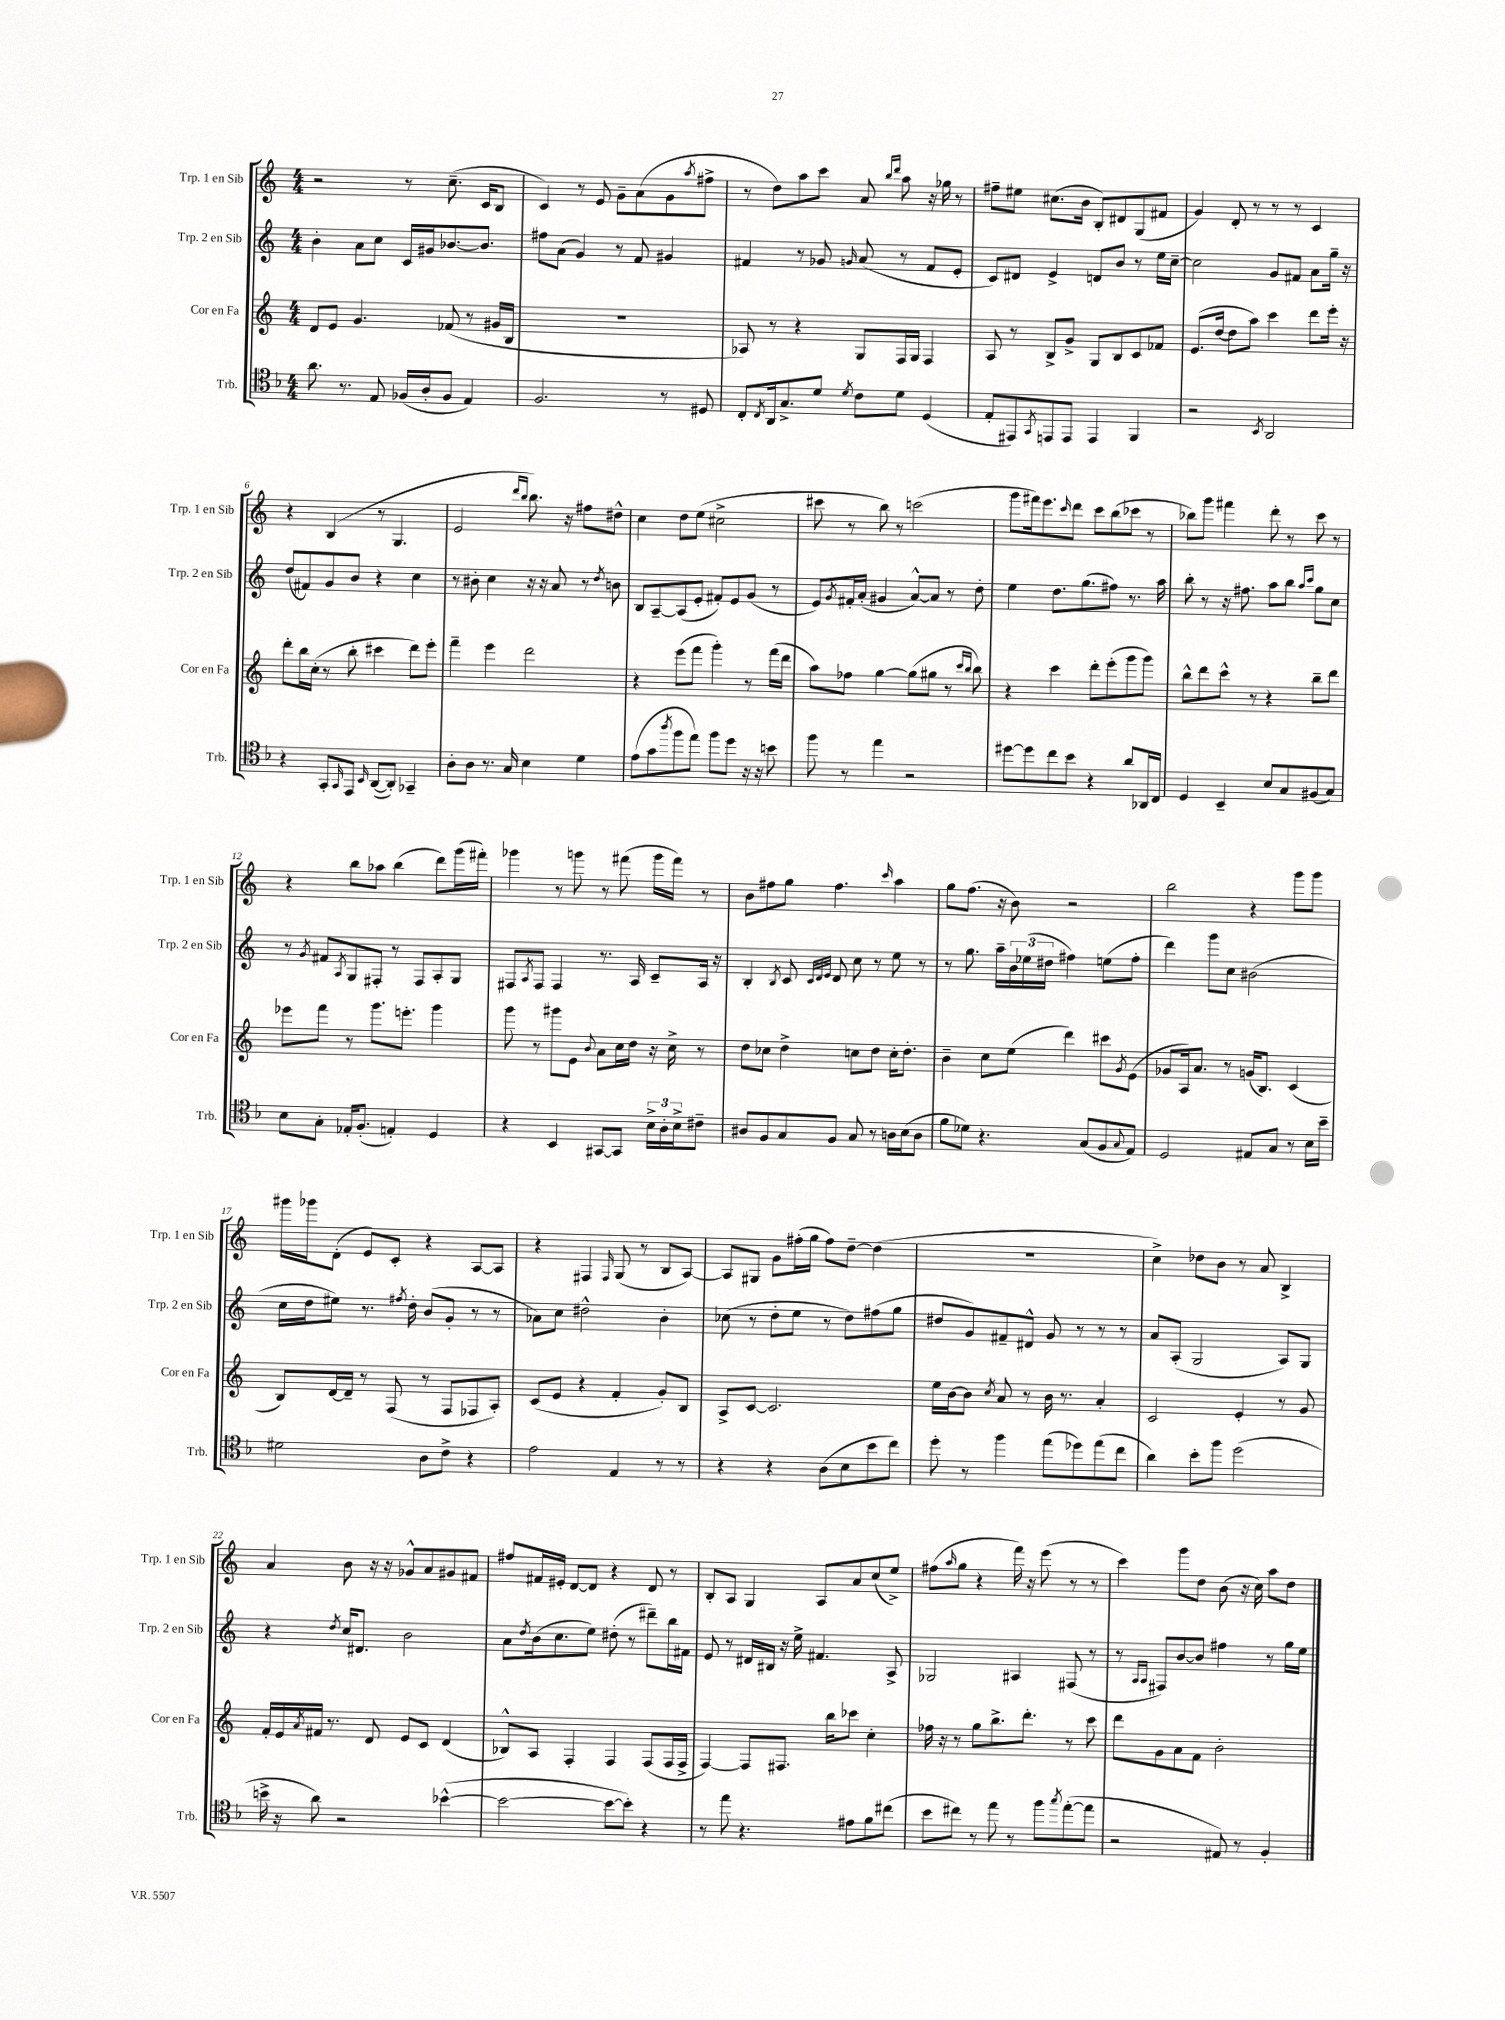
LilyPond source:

<<
\new StaffGroup <<
\new Staff = "s0" \with { instrumentName = "Trp. 1 en Sib" shortInstrumentName = "Trp. 1 en Sib" } {
    \clef treble \key c \major \numericTimeSignature \time 4/4
    r2 r8 c''8.--( c'16 b8 |
    c'4) r8 e'8 g'8-- a'8( g'8 \acciaccatura { a''8 } fis''8-> |
    r8 d''8) a''8 c'''8 a'8 \grace { b''16 d'''16 } a''8 r16 ges''16 r8 |
    fis''8-- eis''8 cis''8.( b'16 b8-.) dis'8 g8( fis'8 |
    g'4) d'8-. r8 r8 r8 c'4 |
    r4 b4( r8 g4. |
    e'2 \grace { d'''16 b''16 } b''8.) r16 fis''8 dis''8-^ |
    c''4 d''8 e''8( cis''2-> |
    cis'''8 r8 b''8) r8 c'''2( |
    g'''8 fis'''16) e'''8. \grace { c'''16 } d'''8 c'''8 b''8( ces'''8 r8 |
    bes''8) g'''8 fis'''4 d'''8-. r8 c'''8 r8 |
    r4 b''8 aes''8 b''4( d'''8) g'''16( fis'''16-.) |
    ges'''4 r8 g'''8 r8 fis'''8( g'''16 fis'''16) r8 |
    b'8 fis''8 g''8 fis''4. \grace { c'''16 } a''4 |
    g''8 f''8.( r16 b'8) r2 |
    b''2 r4 g'''8 g'''8 |
    gis'''16 ges'''16 d'8-.( e'8) c'8-. r4 a8~ a8 |
    r4 fis4 \grace { fis16 } g8( r8 b8 a8~) |
    a8 gis8 g'8 fis''16-.( g''16 fis''8) d''8~-- d''4( |
    R1 |
    c''4->) des''8 b'8 r8 a'8 b4-> |
    a'4 b'8 r16 r16 ges'8-^ a'8 gis'8 fis'8 |
    fis''8 fis'16 eis'16-. d'8~ d'8 r4 d'8 r8 |
    b8-. a8 g4 a8 a'8 c''8( e''8->) |
    fis''8( \grace { a''16 } g''8 r4 f'''16) r16 e'''8( r8 r8 |
    c'''4) g'''8 d''8 b'8( r16 c''16) a''8 d''8 \bar "|." |
}
\new Staff = "s1" \with { instrumentName = "Trp. 2 en Sib" shortInstrumentName = "Trp. 2 en Sib" } {
    \clef treble \key c \major \numericTimeSignature \time 4/4
    b'4-. a'8 c''8 c'16 gis'16 bes'8.~ bes'8. |
    fis''8 a'8( g'4) r8 f'8 gis'4 |
    fis'4 r8 ges'8 \grace { g'16 } a'8( r8 fis'8 e'8-. |
    c'8) dis'8 e'4-> d'8 b'8 r8 e''16 c''16~-- |
    c''2 g'8 fis'8 a'8 g''16-- r16 |
    d''8( fis'8) g'8 b'8 r4 c''4 |
    r8 bis'8-. c''4 r16 r16 a'8 r8 \acciaccatura { d''8 } b'8 |
    b8 a8~-- a8( e'8-. fis'8-.) e'8 g'8( r8 |
    e'8) \acciaccatura { g'8 } fis'16-. a'16-.( gis'4 a'8~-^) a'8 r8 d''8-. |
    e''4 d''8. g''8.( fis''8) r8. a''16 |
    b''8-. r8 r16 fis''8. a''8 b''8 \grace { a''16 c'''16 } g''8 c''8 |
    r8 \acciaccatura { g'8 } fis'8 \acciaccatura { a8 } g8 fis8-. r8 fis8 a8-. g8 |
    fis8 \acciaccatura { a8 } fis8 fis4 r8. a16 c'8-- a16 r16 |
    b4-. \acciaccatura { b8 } c'8 \grace { c'32 d'32 e'32 } d'8 c''8 r8 e''8 r8 |
    r8 g''8. a''16-- \tuplet 3/2 { b'16 ees''16( dis''16 } fis''4) e''8( fis''8-. |
    d'''4) g'''8 c''8 bis'2( |
    c''16 d''16 eis''8) r8. \acciaccatura { fis''8 } d''16-. b'8( g'8-. r8 r8 |
    aes'8) c''8 dis''2-^ b'4-. |
    ces''8( r8 d''8-. e''8 r8 d''8) fis''8( g''8 |
    dis''8 g'8) fis'8-- dis'8-^ g'8 r8 r8 r8 |
    a'8 a8-.( g2 a8) g8 |
    r4 \acciaccatura { d''8 } c''16 dis'8. b'2 |
    a'8 \acciaccatura { d''8 } b'16( c''8. e''8) dis''8-.( r8 dis'''8--) b''16 fis'16 |
    e'8 r8 dis'16 bis16 r16 e''16-> fis'4. a8-> |
    ges2 ais4 fis8( r8 |
    r8 \grace { a16 a16 } fis8) b'8~ b'8 fis''4 r8 g''16 e''16 \bar "|." |
}
\new Staff = "s2" \with { instrumentName = "Cor en Fa" shortInstrumentName = "Cor en Fa" } {
    \clef treble \key c \major \numericTimeSignature \time 4/4
    d'8 e'8 g'4. fes'8( r8 gis'16 b16 |
    R1 |
    aes8) r8 r4 g8 f16 g16 f4 |
    a8 r8 b8-> g'8-> g8 b8 c'8 fes'8 |
    e'8.( d''16~ d''8 a''8) c'''4 d'''8 e'''16-. r16 |
    d'''8-. b''16 c''16-.( r8 b''8-. cis'''4 d'''8) e'''8-. |
    f'''4-- e'''4 d'''2 |
    r4 e'''8( f'''8 g'''4-.) r8 f'''16( d'''16 |
    a''8) fes''8 g''4~ g''8( gis''8 r8 \grace { c'''16 b''16 } b''8) |
    r4 c'''4 d'''8-. e'''8-.( g'''8 g'''8) |
    b''8-^ d'''8 c'''8-^ r8 r4 b''8-- d'''8 |
    ees'''8 f'''8 r8 g'''8. e'''8.-. g'''4 |
    g'''8 r8 gis'''8 e'8 \appoggiatura { b'8 } a'8 c''16 d''16 r16 c''16-> r8 |
    d''8 ces''8 d''4-> c''8 d''8 c''16-. d''8.-. |
    b'4-- c''8 e''8( d'''4) cis'''8 \acciaccatura { g'8 } e'8( |
    ges'8 a16) a'8. r8 g'16( b8.) c'4( |
    b8) d'16~ d'16-- r8 f8( r8 f8 fes8 a8-.) |
    c'8( e'8 r4 f'4-. g'8-.) b8 |
    a8-> c'8~ c'2. |
    e''16 b'16~ b'8 \acciaccatura { c''8 } a'8 r8 b'16 r8. a'4-. |
    c'2 e'4-. r8 g'8 |
    f'16-. e'16 \acciaccatura { a'8 } fis'16 r8. d'8 e'8 c'8 d'4( |
    bes8-^) a8 f4-. f4 f8( f16 f16-> |
    f4~) f8 fis8. b''16 ces'''8 c''4-. |
    fes''16 r16 r8 g''8 b''8.-> d'''8.-. r8 c'''8 |
    d'''8 g'8 a'8 f'8 b'2-. \bar "|." |
}
\new Staff = "s3" \with { instrumentName = "Trb." shortInstrumentName = "Trb." } {
    \clef tenor \key f \major \numericTimeSignature \time 4/4
    a'8. r8. e8 fes16( a16-. fes8 e4) |
    f2. r8 dis8 |
    c8-. \acciaccatura { c8 } a,16 g8.-> d'8 \acciaccatura { d'8 } c'8 d'8 d4( |
    e8-. eis,8) \acciaccatura { g,8 } e,8 e,8 e,4 f,4 |
    r2 \acciaccatura { bes,8 } a,2 |
    r4 g,8-. \grace { g,16 } e,8 \grace { bes,16 } a,8~( a,8-.) ges,4-- |
    a8-. a8 r8. g16 bes4 d'4 |
    e'8( g'8 \acciaccatura { a''8 } f''8 e''8) f''8 d''8 r16 r16 b'8 |
    f''8 r8 e''4 r2 |
    dis''8~ dis''8 c''8 bes'8 r4 a'8 aes,16 c16 |
    d4 bes,4-- bes8 g8 fis8( g8) |
    bes8 g8-. ees16-. f8.-.( e4-.) d4 |
    r4 bes,4 gis,8~ gis,8 \tuplet 3/2 { bes16-> a16-. bes16-> } cis'8-- |
    ais8 f8 g8 f8 g8 r8 a16 bes16( a8 |
    f'8 des'8) r4. g8( f8 \appoggiatura { g8 } e8) |
    d2 eis8 g8 r8 bes16 bes'16-- |
    dis'2 a8 c'8-> r4 |
    e'2 e4 r8 r8 |
    r4 r4 a8( bes8 bes'8 c''8) |
    d''8-. r8 f''4 e''8( des''8) e''8( c''8 |
    a'4) bes'8-. f''8 d''2( |
    b'16-> r16 a'8) r2 bes'4~-^( |
    bes'2~ bes'8~ bes'8-.) r4 |
    r8 e''8 r4. eis'8 f'8 cis''8( |
    bes'8 cis''8) r8 e''8 r8 f''8 \acciaccatura { g''8 } e''8~-.( e''8 |
    r2 eis8) r8 f4-. \bar "|." |
}
>>
>>
